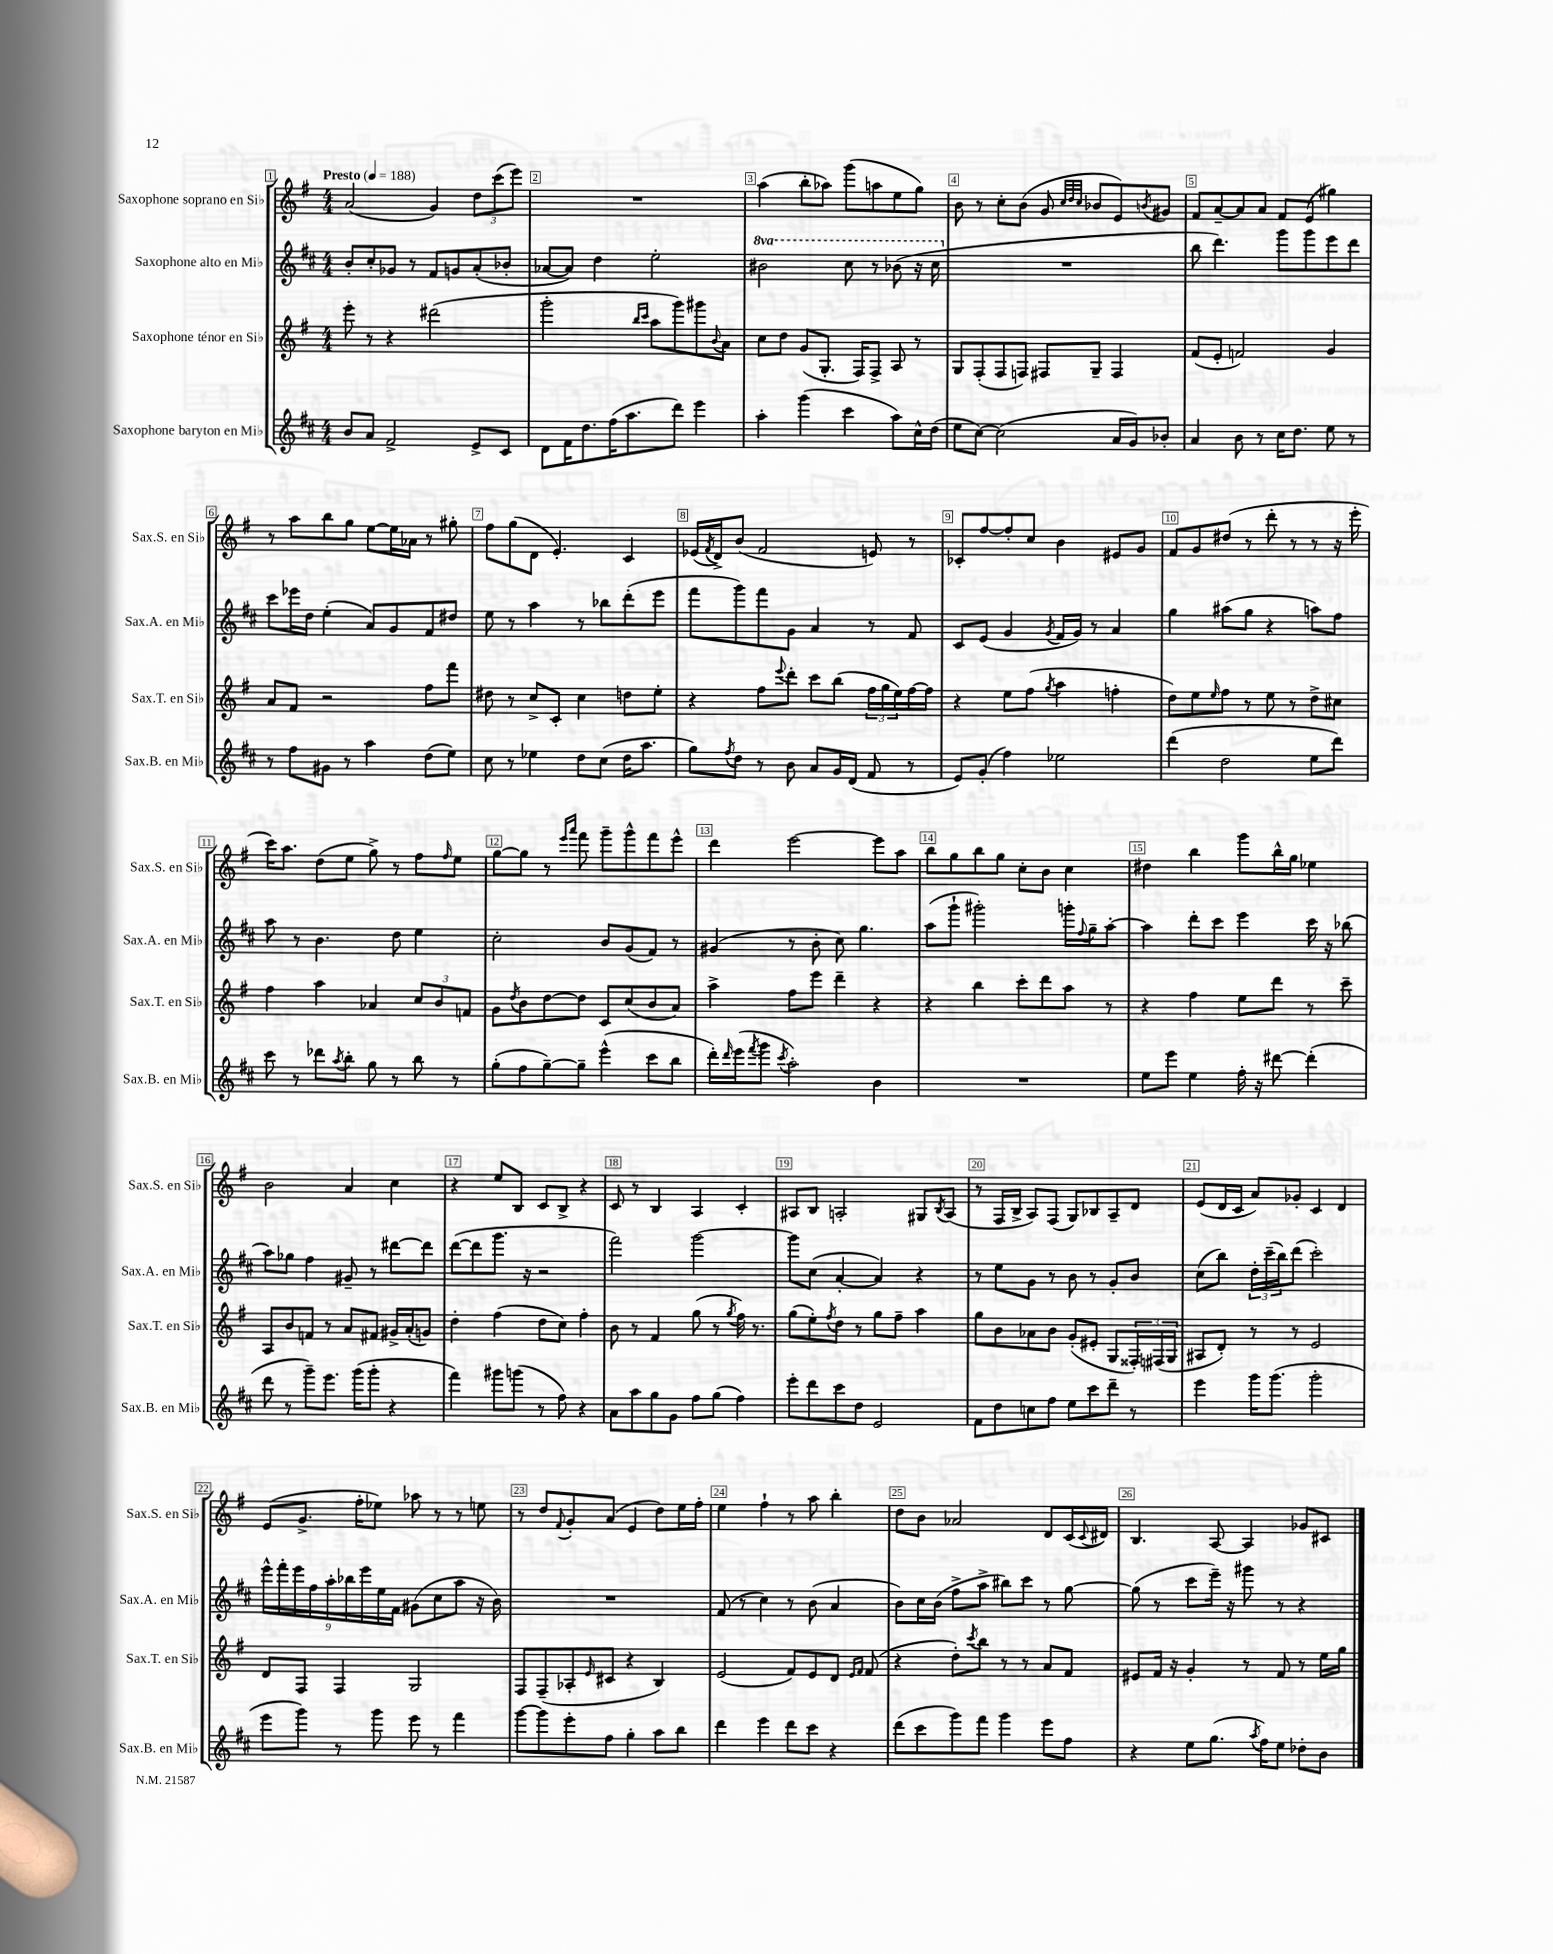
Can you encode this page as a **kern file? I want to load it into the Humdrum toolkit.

**kern	**kern	**kern	**kern
*staff4	*staff3	*staff2	*staff1
*clefG2	*clefG2	*clefG2	*clefG2
*k[f#c#]	*k[f#]	*k[f#c#]	*k[f#]
*M4/4	*M4/4	*M4/4	*M4/4
*MM188	*MM188	*MM188	*MM188
8b	8eee'	8b'	(2a
8a	8r	8cc#'	.
2f#^	4r	8g-	.
.	.	8r	.
.	(2ddd#	8f#	4g)
.	.	8g	.
8e^	.	(8a'	12dd
.	.	.	(12ccc
8c#	.	8b-'	.
.	.	.	12eee)
=	=	=	=
8d	2ggg'	[8a-	1r
16f#	.	8a-])	.
8.dd	.	.	.
.	.	4dd	.
(16ff#	.	.	.
8.aa	.	.	.
.	16qqbb	.	.
.	16qqccc	.	.
.	8aa	2ee'	.
8ddd)	8ggg)	.	.
4eee	8ggg#	.	.
.	8qqb	.	.
.	8a	.	.
=	=	=	=
4aa'	8cc	2bb#	(4aa
.	8dd	.	.
(4ggg	(8g	.	8bb'
.	8.G'	.	8aa-)
4ccc#	.	8ccc#	(8ggg
.	16F#)	.	.
.	8F#^	8r	8aa
8aa)	8A	(8bb-	8ee
16cc#^^	8r	16r	8gg)
(16dd	.	16ccc#	.
=	=	=	=
8ee	8G	1r	8b
[8cc#)	(8F#'	.	8r
(2cc#]	8F#	.	8cc'
.	8F)	.	(8b
.	8F#	.	8g
.	.	.	32qqcc
.	.	.	32qqdd
.	.	.	32qqcc
.	8G~	.	8b-
16a	4F#	.	8e)
16g)	.	.	.
.	.	.	8qb
8b-'	.	.	8g#
=	=	=	=
4a	(8f#	8bb	8f#
.	8e'	4.ddd)	[8a~
8b	2f)	.	8a]
8r	.	.	8a
16cc#	.	8ggg	8f#
8.dd	.	.	.
.	.	8ggg	(8e
8ee	4g	8eee	4gg#)
8r	.	8ddd	.
=	=	=	=
8r	8a	8ccc#	8r
8ff#	8f#	16eee-	8aa
.	.	16dd	.
8g#	2r	(4ee'	8bb
8r	.	.	8gg
4aa	.	8a)	[8ee
.	.	8g	16ee]
.	.	.	16a-
(8dd	8ff#	8f#	8r
8ee)	8fff#	8dd#	8gg#'
=	=	=	=
8cc#	8dd#	8ee	8ff#
8r	8r	8r	(8gg
4ee-	8cc^	4aa	8d
.	8c'	.	4.e')
8dd	4cc	8r	.
(8cc#	.	8bb-	.
16dd	8dd	(8ddd'	4c
8.aa	.	.	.
.	8ee'	8eee	.
=	=	=	=
8gg)	4r	8fff#	(16e-
.	.	.	8qf#
.	.	.	16d^)
8qff#	.	.	.
8dd	.	8ggg)	(8b
8r	8ff#	8fff#	2f#
.	8qqeee	.	.
8b	8ddd'	8g	.
8a	8ccc	4a	.
16g	(8bb	.	.
(16d	.	.	.
8f#	24ff#	8r	8e)
.	24gg	.	.
.	24ee)	.	.
8r	[16ff#	8f#	8r
.	16ff#]	.	.
=	=	=	=
8e)	4r	8c#	8c-'
(8g'	.	(8e	[8ff#
4ff#)	8ee	4g	8ff#']
.	(8ff#	.	8cc
.	8qgg	8qg	.
2ee-	4aa	16f#	4b
.	.	16g)	.
.	.	8r	.
.	4ff'	4a	8e#
.	.	.	8g
=	=	=	=
(4ddd	8dd)	4gg	8f#
.	8ee	.	8g
.	16qqee	.	.
2dd	8ff#	(8aa#	(8dd#
.	8r	8gg	8r
.	8ee	4r	8ddd'
.	8r	.	8r
8ee	8dd^	8aa)	8r
8ddd)	8cc#	8ff#	16r
.	.	.	16eee'
=	=	=	=
8ccc#	4ff#	8aa	16ccc)
.	.	.	8.aa
8r	.	8r	.
8ddd-	4aa	4.b	(8dd
8qaa	.	.	.
8bb'	.	.	8ee
8gg	4a-	.	8gg^)
8r	.	8dd	8r
8bb	12cc	4ee	8ff#
.	12b	.	.
.	.	.	16qqff#
8r	.	.	8ee
.	12f	.	.
=	=	=	=
(8gg'	8g	2cc#'	[8gg
.	8qdd	.	.
8ff#	8b	.	8gg]
[8gg~)	[8dd	.	8r
.	.	.	16qqeee
.	.	.	16qqaaa
8gg~]	8dd]	.	8fff#
(4eee^^	8c	8b	8ggg~
.	(8cc	(8g	8ggg^^
8ccc#	8b	8f#)	8fff#
8bb	8a)	8r	8eee^^
=	=	=	=
16ddd')	4aa^	(4g#	4ddd
16qqddd	.	.	.
(16eee	.	.	.
8qfff#	.	.	.
8ggg	.	.	.
8qccc#	.	.	.
2aa')	8ff#	8r	[2eee
.	8eee	8b'	.
.	4ddd~	8cc#)	.
.	.	4.gg	.
4b	4r	.	8eee]
.	.	.	8aa
=	=	=	=
1r	4r	(8aa	8bb
.	.	8ggg`	8gg
.	4bb	2ggg#')	8bb
.	.	.	8gg
.	8ccc'	.	8cc'
.	8ddd	.	8b
.	8aa	16ggg'	4cc
.	.	8qqff#	.
.	.	16gg~	.
.	8r	[8aa'	.
=	=	=	=
8ee	4r	4aa]	4dd#
8eee	.	.	.
4ee	4ff#	8ddd'	4bb
.	.	8ccc#	.
16ff#'	8ee	4eee	8ggg
16r	.	.	.
[8ddd#	8ddd	.	16bb^^
.	.	.	16gg
(4ddd#']	8r	16ccc#	4ee-
.	.	16r	.
.	8ccc~	(8bb-	.
=	=	=	=
8ddd	8A	8aa)	2b
8r	8b	8gg-	.
8ggg~)	8f	4ff#	.
8.eee	8r	.	.
.	8a	8g#~	4a
(16ggg	.	.	.
8ggg'	8f#	8r	.
4r	16g#^	[8ddd#	4cc
.	(16a'	.	.
.	8g)	8ddd#]	.
=	=	=	=
4fff#)	4dd'	([8ddd	4r
.	.	8ddd]	.
8ggg#	(4ff#	8.ggg	8ee
(8ggg	.	.	8B
.	.	16r	.
8r	8dd	2r	8c
8ff#)	8cc)	.	8B^
4r	4ff#'	.	4r
=	=	=	=
8a	8b	2fff#)	8c
8aa	8r	.	8r
8gg	4f#	.	4B
8g	.	.	.
8ff#	(8gg	[2ggg	4A
(8gg	8r	.	.
.	8qgg	.	.
4ff#)	16ff#)	.	4c'
.	8.r	.	.
=	=	=	=
8eee'	(8gg	8ggg]	8A#
8ddd	8ee')	(8cc#	8B
.	8qff#	.	.
8ccc#	8dd	[4a'	2A'
8dd	8r	.	.
2e	8gg	4a])	.
.	8ff#~	.	.
.	4aa	4r	8G#
.	.	.	8qB
.	.	.	(8A
=	=	=	=
8f#	8gg	8r	8r
8dd	8b	8ee	16F#
.	.	.	16B^
8cc	8a-	8g	8A)
8ff#	8b	8r	(8F#
8ee	(8g'	8b	8G)
8ccc#	8e#'	8r	8B-
8ddd~	8G	8g'	8A~
8r	24F##')	8b	8d
.	(24F#	.	.
.	24G	.	.
=	=	=	=
4eee	8A#	(8cc#	(8e
.	8d')	8bb)	16d
.	.	.	16c
16ggg	8r	24dd'	8a)
.	.	(24ccc#~	.
(8.ggg	.	.	.
.	.	24bb)	.
.	8r	(8ddd	8g-'
2ggg'	2e	2ccc#')	4c
.	.	.	4d
=	=	=	=
8eee	8d	18eee^^	(8e
.	.	18fff#'	.
.	.	18eee	.
8ggg)	8F#	.	8.g^
.	.	18ff#	.
.	.	18aa'	.
8r	4F#	.	.
.	.	18bb-	.
.	.	.	16ff#'
.	.	18eee	.
8ggg	.	.	8ee-)
.	.	18ee	.
.	.	18f#	.
8eee	2G	(8g#	8aa-
8r	.	8cc#	8r
4fff#	.	8aa	8r
.	.	16r	8ee
.	.	16b)	.
=	=	=	=
[8ggg	8F#	1r	8r
8ggg]	(8F#~	.	8dd
.	.	.	8qqf#
8eee'	8A-'	.	8g'
.	16qqe	.	.
8ff#	8c#	.	(8a
4gg'	4r	.	4e
8aa	4B)	.	8dd)
8bb	.	.	16ee
.	.	.	16ff#'
=	=	=	=
4ddd	(2e	(8f#	4ee
.	.	8r	.
4eee	.	4cc#)	4ff#`
8ddd	8f#)	8r	8r
8ccc#	8e	(8b	8aa
4r	8d	4a	4bb'
.	16qqe	.	.
.	16qqf#	.	.
.	(8f#	.	.
=	=	=	=
(8ddd	4r	8b)	8dd
8ccc#	.	16cc#	8b
.	.	(16b	.
8ggg)	8dd')	8ff#^	2a-
.	8qccc	.	.
8fff#	8bb	8aa^	.
4ggg	8r	8bb#)	.
.	8r	8ccc#	.
8eee	8a	8r	8d
8ff#	8f#	[8gg	(16c
.	.	.	8qqc
.	.	.	16d#)
=	=	=	=
4r	8e#	(8gg]	4.B
.	16f#	8r	.
.	16r	.	.
8ee	4g'	8ccc#	.
(8.gg	.	16eee~)	[8A
.	.	16r	.
.	8r	8ggg#	4A]
8qaa	.	.	.
16ff#)	.	.	.
8ee	8f#	8r	.
8dd-'	8r	4r	8g-
8b	16ee	.	8c#
.	16gg	.	.
==	==	==	==
*-	*-	*-	*-
